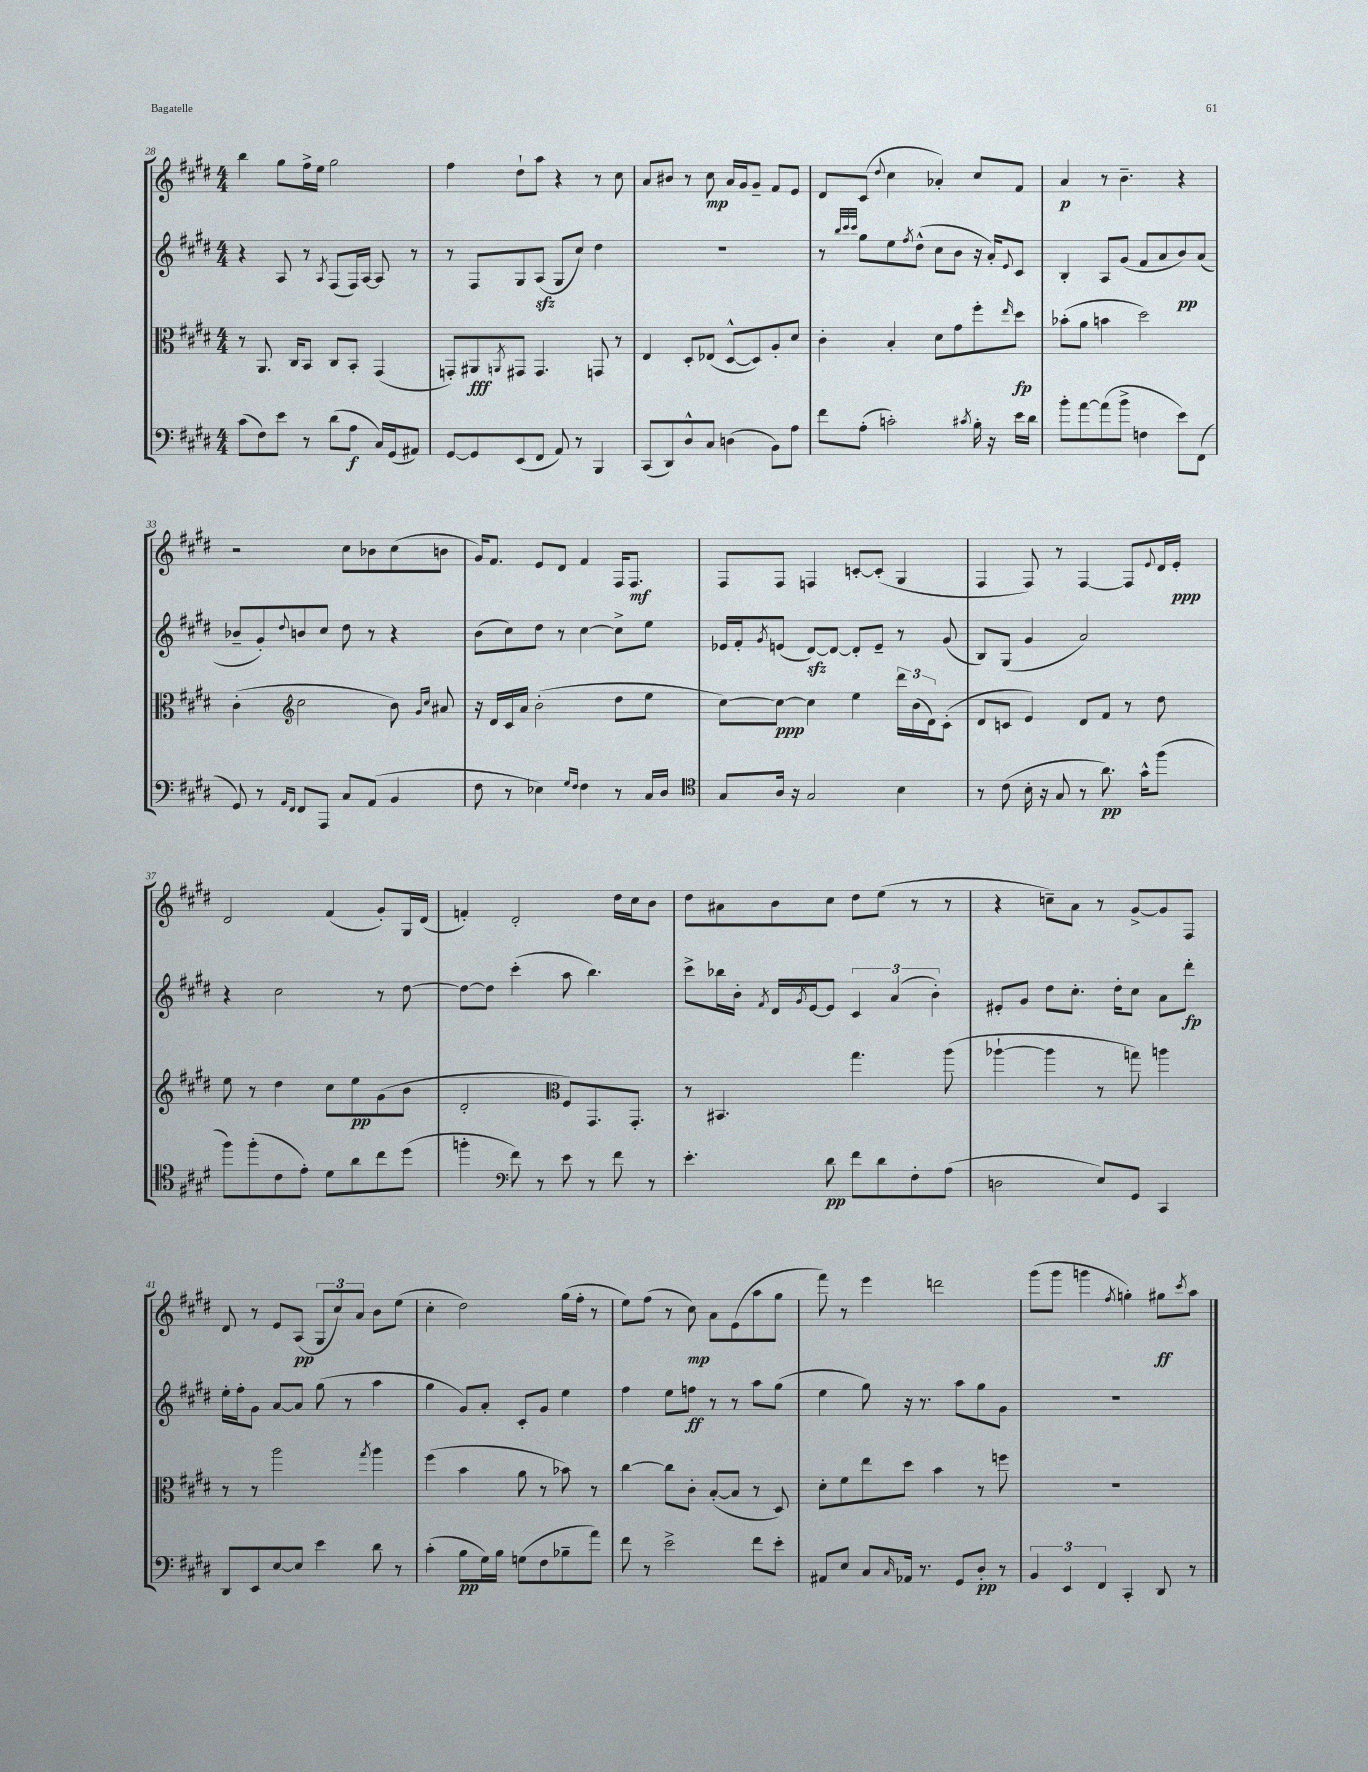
<<
\new StaffGroup <<
\new Staff = "s0" {
    \clef treble \key e \major \numericTimeSignature \time 4/4
    b''4 gis''8 fis''16-> e''16 gis''2 |
    fis''4 dis''8-! a''8 r4 r8 cis''8 |
    a'8 bis'8 r8 cis''8\mp a'16 gis'16 gis'8-- fis'8 e'8 |
    dis'8 cis'8( \appoggiatura { dis''8 } cis''4 aes'4-.) cis''8 fis'8 |
    a'4\p r8 b'4.-- r4 |
    r2 cis''8 bes'8 cis''8( b'8 |
    gis'16) fis'8. e'8 dis'8 fis'4 fis16 fis8.\mf |
    fis8 fis8 f4 c'8~-. c'8-.( gis4 |
    fis4 fis8) r8 fis4~ fis8 \appoggiatura { e'8 } dis'16 e'16-.\ppp |
    dis'2 fis'4( gis'8-.) gis16 dis'16( |
    f'4-.) dis'2-. dis''16 cis''16 b'8 |
    dis''8 ais'8 b'8 cis''8 dis''8 e''8( r8 r8 |
    r4 c''8--) a'8 r8 gis'8~-> gis'8 fis8 |
    dis'8 r8 e'8 a8\pp( \tuplet 3/2 { gis8 cis''8) a'8 } b'8 e''8( |
    cis''4-. dis''2) gis''16( fis''16-. r8 |
    e''8) fis''8( r8 cis''8\mp) a'8 e'8( a''8 gis''8 |
    fis'''8) r8 e'''4 d'''2 |
    gis'''8( gis'''8 g'''4 \acciaccatura { fis''8 } g''4-.) gis''8\ff \acciaccatura { cis'''8 } a''8 \bar "|." |
}
\new Staff = "s1" {
    \clef treble \key e \major \numericTimeSignature \time 4/4
    r4 a8 r8 \acciaccatura { a8 } fis8( fis16) a16~ a8 r8 |
    r8 fis8 gis8 a8\sfz( gis8 cis''8) dis''4 |
    R1 |
    r8 \grace { b''32 cis'''32 cis'''32 } gis''8 e''8 \acciaccatura { fis''8 } dis''8-^( cis''8 b'8 r16 a'16-.) \appoggiatura { e'8 } cis'8 |
    b4-. a8 gis'8( fis'8 a'8 b'8\pp) a'8( |
    bes'8-- gis'8-.) \appoggiatura { dis''8 } b'8 cis''8 dis''8 r8 r4 |
    b'8( cis''8) dis''8 r8 cis''4~ cis''8-> e''8 |
    ees'16 fis'16-. \acciaccatura { gis'8 } e'8( dis'8~\sfz) dis'8~ dis'8-. e'8-- r8 gis'8( |
    b8) gis8( gis'4 a'2) |
    r4 cis''2 r8 dis''8~ |
    dis''8~ dis''8 cis'''4-.( a''8 b''4.) |
    cis'''8-> bes''16 b'16-. \acciaccatura { fis'8 } dis'16 \acciaccatura { gis'8 } e'16~ e'8 \tuplet 3/2 { cis'4 a'4( b'4-.) } |
    eis'8-. gis'8 dis''8 cis''8.-. dis''16-. cis''8 a'8 dis'''8-.\fp |
    e''16-. fis''16-. gis'8 a'8~ a'8 gis''8( r8 a''4 |
    gis''4 gis'8) a'8-. cis'8-. gis'8 e''4 |
    fis''4 e''8 f''8\ff r8 r8 a''8 gis''8( |
    e''4 gis''8) r16 r8. a''8 gis''8 gis'8 |
    R1 \bar "|." |
}
\new Staff = "s2" {
    \clef alto \key e \major \numericTimeSignature \time 4/4
    r8 a,8. cis16 b,8 cis8 b,8-. gis,4( |
    g,8-.) ais,8\fff \acciaccatura { a,8 } gis,8 gis,4. g,8 r8 |
    e4 dis8-. ees8( dis8~-^ dis8) a8-. dis'8 |
    cis'4-. b4-. dis'8 gis'8 fis''8-. \grace { e''16 } dis''8\fp |
    bes'8-.( a'8 b'4 dis''2) |
    cis'4-.( \clef treble cis''2 b'8) \grace { gis'16 cis''16 } ais'8 |
    r16 dis'16 cis'16 a'16 b'2-.( dis''8 e''8 |
    cis''8~) cis''8~\ppp cis''4 e''4 \tuplet 3/2 { dis'''16 b'16( dis'16) } cis'8-.( |
    dis'8 c'8 e'4) dis'8 fis'8 r8 dis''8 |
    e''8 r8 dis''4 cis''8 e''8\pp gis'8( b'8 |
    dis'2-. \clef alto fis8) gis,8. gis,8.-. |
    r8 bis,4. gis''4. a''8( |
    aes''4~-! aes''4 r8 g''8) a''4 |
    r8 r8 a''2 \acciaccatura { gis''8 } a''4 |
    fis''4( b'4 a'8 r8 bes'8) r8 |
    cis''4~ cis''8 cis'8-. b8~-.( b8 r8 dis8) |
    dis'8-. fis'8 e''8 dis''8 b'4 r8 f''8 |
    R1 \bar "|." |
}
\new Staff = "s3" {
    \clef bass \key e \major \numericTimeSignature \time 4/4
    cis'8( fis8) e'8 r8 dis'8( a8\f cis16) gis,16( ais,8) |
    gis,8~ gis,8 e,8( fis,8 a,8) r8 b,,4 |
    cis,8( dis,8) dis8-^ cis8 d4( b,8) a8 |
    fis'8 a8-.( c'2-.) \acciaccatura { cis'8 } b16-. r16 e'16 dis'16 |
    b'8-. a'8~ a'8( b'8-> f4 e'8) fis,8( |
    gis,8) r8 \grace { a,16 fis,16 } fis,8 a,,8 cis8 a,8( b,4 |
    fis8 r8 ees4) \grace { gis16 fis16 } fis4 r8 cis16 dis16 |
    \clef tenor gis8 a16 r16 gis2 b4 |
    r8 cis'8( b16-. r16 gis8 r8 a'8.\pp) gis'16-^ fis''8( |
    fis''8) fis''8-.( cis'8 e'8-.) dis'8 a'8 cis''8 dis''8( |
    f''4-. \clef bass fis'8) r8 e'8 r8 fis'8 r8 |
    e'4.-. dis'8\pp fis'8 dis'8 fis8-. a8( |
    d2 e8) gis,8 cis,4 |
    dis,8 e,8 e8~ e8 e'4 dis'8 r8 |
    cis'4-.( b8\pp gis16) b16 g8( fis8 bes8-- a'8) |
    fis'8 r8 e'2-> fis'8 e'8-. |
    ais,8 e8 cis8 \grace { cis16 } aes,16 r8. gis,8 dis8-.\pp r8 |
    \tuplet 3/2 { b,4 e,4 fis,4 } cis,4-. dis,8 r8 \bar "|." |
}
>>
>>
\layout { \context { \Score currentBarNumber = #28 } }
